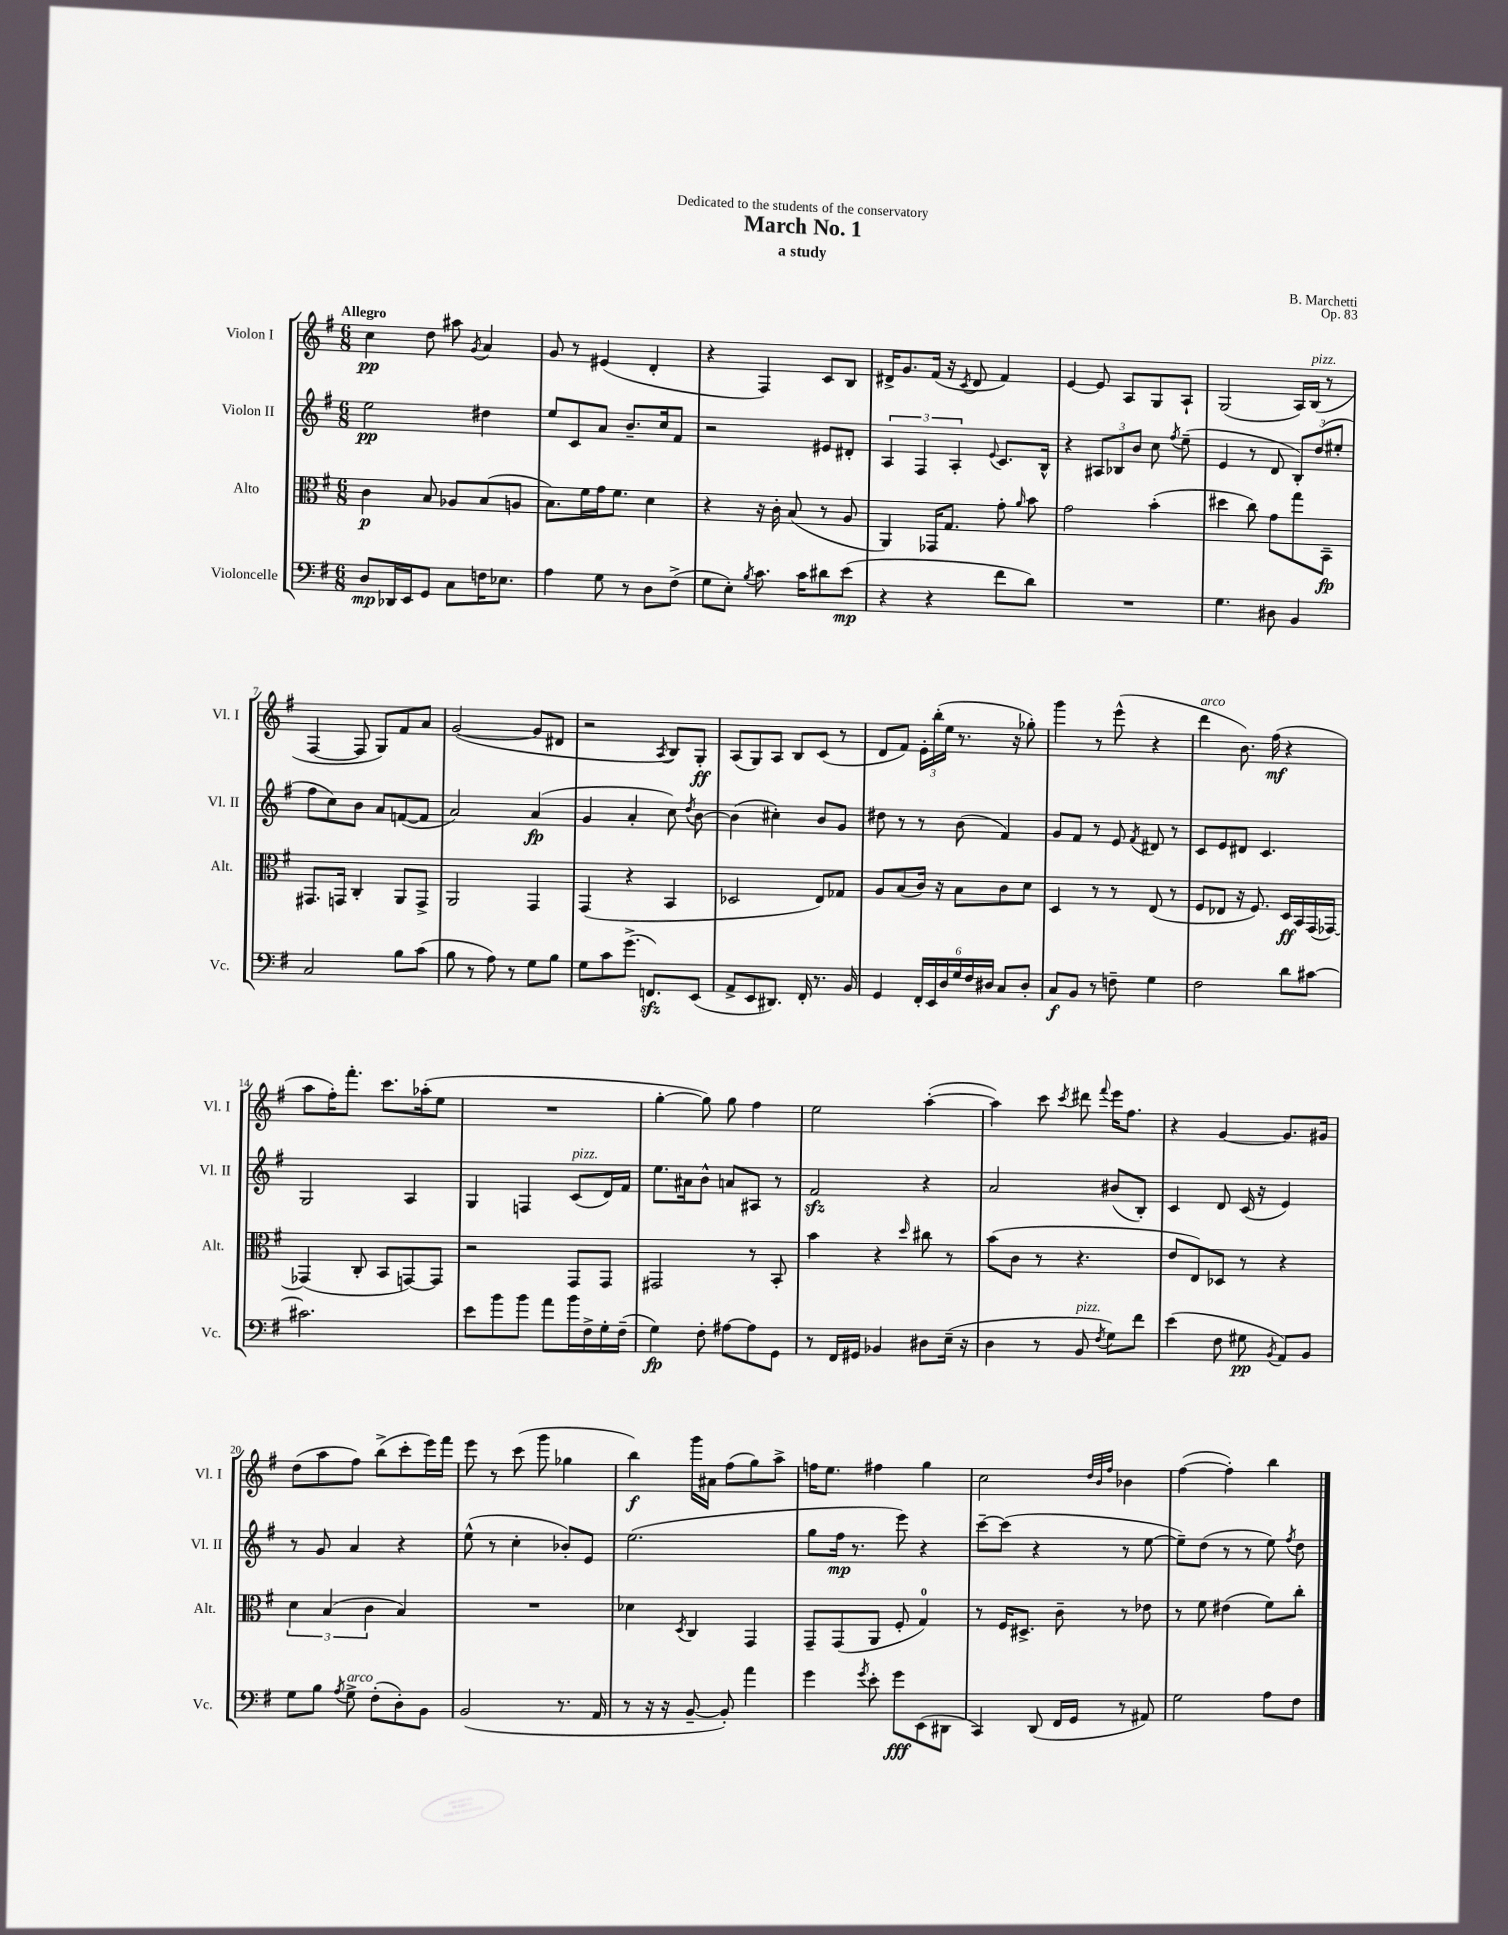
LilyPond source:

\header { title = "March No. 1" composer = "B. Marchetti" subtitle = "a study" dedication = "Dedicated to the students of the conservatory" opus = "Op. 83" }
<<
\new StaffGroup <<
\new Staff = "s0" \with { instrumentName = "Violon I" shortInstrumentName = "Vl. I" } {
    \clef treble \key g \major \numericTimeSignature \time 6/8 \tempo "Allegro"
    \autoBeamOff c''4\pp d''8 ais''8 \acciaccatura { g'8 } a'4 |
    g'8 r8 eis'4( d'4-. |
    r4 fis4) c'8[ b8] |
    dis'16[-> g'8. fis'16]( r16 \acciaccatura { c'8 } dis'8 fis'4) |
    e'4~ e'8 a8[ g8 a8]-! |
    g2( a16[) b16]^\markup { \italic "pizz." }( r8 |
    fis4~ fis8 g8[) fis'8 a'8] |
    g'2~( g'8[ dis'8] |
    r2 \acciaccatura { a8 } b8[) g8]-.\ff |
    a8[( g8) a8] b8[ c'8]( r8 |
    d'8[ fis'8]) \tuplet 3/2 { e'16[-. b''16-.( e''16] } r8. r16 ges''8-.) |
    g'''4 r8 e'''8-^( r4 |
    d'''4^\markup { \italic "arco" } b'8.) fis''16\mf( r4 |
    a''8[ fis''16-.) fis'''8.]-. c'''8.[ aes''16-.( e''8] |
    R2. |
    g''4~-. g''8) g''8 fis''4 |
    e''2 a''4~-.( |
    a''4) c'''8 \acciaccatura { c'''8 } dis'''8 \appoggiatura { fis'''8 } e'''16[ fis''8.] |
    r4 g'4~ g'8.[ gis'16] |
    d''8[( a''8 fis''8]) b''8[->( c'''8-. e'''16) fis'''16] |
    e'''8 r8 c'''8( g'''8 ges''4 |
    b''4\f) g'''16[ ais'16] fis''8[( g''8) a''8]-> |
    f''16[ e''8.] fis''4 g''4 |
    c''2 \grace { d''32[ b'32 fis''32] } bes'4 |
    fis''4~( fis''4-.) b''4 \bar "|." |
}
\new Staff = "s1" \with { instrumentName = "Violon II" shortInstrumentName = "Vl. II" } {
    \clef treble \key g \major \numericTimeSignature \time 6/8
    \autoBeamOff e''2\pp dis''4 |
    e''8[ c'8 a'8] b'8.[-- c''16 fis'8] |
    r2 eis'8[ dis'8]-. |
    \tuplet 3/2 { a4 fis4 a4-. } \appoggiatura { e'8 } c'8.[ b16]-^ |
    r4 \tuplet 3/2 { ais8[ bes8 b'8] } c''8 \acciaccatura { fis''8 } e''8--( |
    e'4 r8 d'8 \tuplet 3/2 { b8[-.) d''8( eis''8]-. } |
    fis''8[ c''8) b'8] a'8[ f'8~( f'8] |
    a'2) a'4\fp( |
    g'4 a'4-. c''8) \acciaccatura { d''8 } b'8~ |
    b'4( cis''4-.) b'8[ g'8] |
    dis''8 r8 r8 b'8( fis'4) |
    g'8[ fis'8] r8 e'8 \acciaccatura { fis'8 } dis'8 r8 |
    c'8[ e'8 dis'8] c'4. |
    g2 a4 |
    g4 f4 c'8[^\markup { \italic "pizz." }( d'16) fis'16] |
    e''8.[ ais'16 b'8]-^ a'8[ ais8] r8 |
    fis'2\sfz r4 |
    a'2 bis'8[( b8]-.) |
    c'4 d'8 c'16( r16 e'4) |
    r8 g'8 a'4 r4 |
    e''8-^( r8 c''4-. bes'8[-.) e'8] |
    e''2.( |
    g''8[ fis''16]\mp r8. e'''8) r4 |
    c'''8[~-- c'''8]( r4 r8 e''8~ |
    e''8[--) d''8]( r8 r8 e''8) \acciaccatura { fis''8 } d''8 \bar "|." |
}
\new Staff = "s2" \with { instrumentName = "Alto" shortInstrumentName = "Alt." } {
    \clef alto \key g \major \numericTimeSignature \time 6/8
    \autoBeamOff c'4\p b8 aes8[ b8( a8] |
    b8.[) fis'16 g'16 fis'8.] d'4 |
    r4 r16 c'16-. b8( r8 a8 |
    a,4) ges,16[ g8.] g'8-. \grace { a'16 } b'8 |
    g'2 b'4-.( |
    dis''4 c''8) g'8[ g''8 b,8]--\fp |
    gis,8.[ g,16] c4-. a,8[ g,8]-> |
    a,2 g,4 |
    g,4( r4 b,4 |
    des2 e8[) ges8] |
    a8[ b8( c'16]) r16 b8[ c'8 d'8] |
    d4 r8 r8 e8( r8 |
    fis8[ ees8] r16 fis8.) d16[\ff b,16 g,16( ges,16]~) |
    ges,4( c8-. b,8[ g,8~) g,8] |
    r2 g,8[ g,8] |
    gis,2 r8 b,8-. |
    b'4 r4 \grace { d''16 } cis''8 r8 |
    b'8[( c'8] r8 r4. |
    e'8[ e8) des8] r8 r4 |
    \tuplet 3/2 { d'4 b4( c'4 } b4) |
    R2. |
    des'4 \acciaccatura { d8 } c4 g,4 |
    g,8[-- g,8( a,8] fis8-. g4-0) |
    r8 fis16[ dis8.]-> c'8-- r8 ees'8 |
    r8 fis'8 eis'4( fis'8[) c''8]-. \bar "|." |
}
\new Staff = "s3" \with { instrumentName = "Violoncelle" shortInstrumentName = "Vc." } {
    \clef bass \key g \major \numericTimeSignature \time 6/8
    \autoBeamOff d8[\mp des,16 e,16 g,8] c8[ f16 ees8.] |
    a4 g8 r8 d8[ fis8]->( |
    g8[ e8]-.) \acciaccatura { b8 } c'8. c'16[ dis'8 e'8]\mp( |
    r4 r4 fis'8[ d'8]) |
    R2. |
    g4. dis8 b,4 |
    c2 b8[ c'8]( |
    b8 r8 a8) r8 g8[ b8] |
    g8[ c'8 g'8.]->( f,8.[\sfz) e,8]( |
    a,8[-> e,8 dis,8.]) fis,16-. r8. b,16 |
    g,4 \tuplet 6/4 { fis,16[-. e,16 d16 g16 fis16 dis16] } c8[ dis8]-. |
    c8[\f b,8] r8 f8-- g4 |
    fis2 d'8[ cis'8]~ |
    cis'2. |
    e'8[ b'8 b'8] a'8[ b'16 fis16-> g16-. fis16]--( |
    g4\fp) fis8-. ais8[~ ais8 g,8] |
    r8 fis,16[ gis,16] bes,4 dis8[ e16]--( r16 |
    d4 r8 b,8^\markup { \italic "pizz." } \acciaccatura { fis8 } g8[) fis'8] |
    e'4( fis8 gis8\pp \acciaccatura { b,8 } a,8[) b,8] |
    g8[ b8] \acciaccatura { a8 } g8->^\markup { \italic "arco" } fis8[-.( d8-.) b,8] |
    b,2( r8. a,16 |
    r8 r16 r16 b,8~-- b,8-.) a'4 |
    g'4 \acciaccatura { g'8 } e'8-. g'8[\fff e,8( dis,8] |
    c,4) d,8( fis,16[ g,16] r8 ais,8) |
    g2 a8[ fis8] \bar "|." |
}
>>
>>
